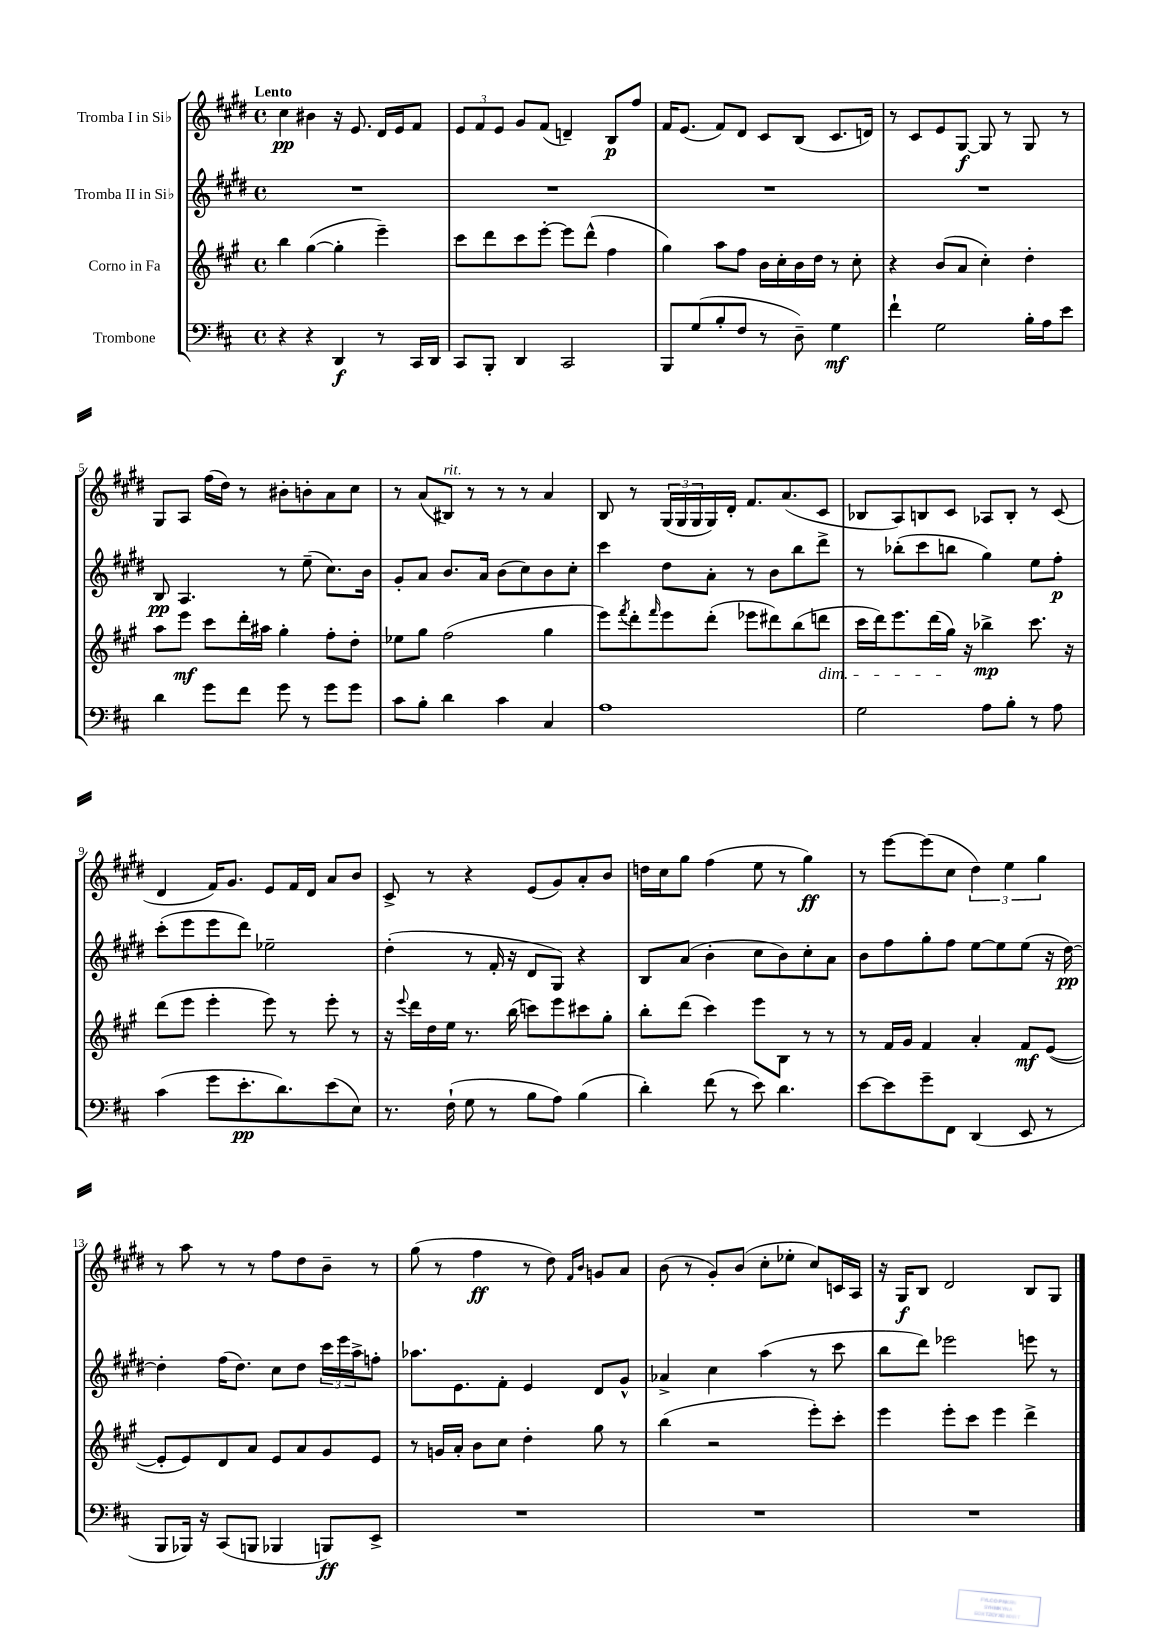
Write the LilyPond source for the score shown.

<<
\new StaffGroup <<
\new Staff = "s0" \with { instrumentName = "Tromba I in Sib" } {
    \clef treble \key e \major \defaultTimeSignature \time 4/4 \tempo "Lento"
    cis''4\pp bis'4 r16 e'8. dis'16 e'16 fis'8 |
    \tuplet 3/2 { e'8 fis'8 e'8 } gis'8 fis'8( d'4--) b8\p fis''8 |
    fis'16 e'8.( fis'8) dis'8 cis'8 b8( cis'8. d'16) |
    r8 cis'8 e'8 gis8~\f gis8 r8 gis8 r8 |
    gis8 a8 fis''16( dis''16) r8 bis'8-. b'8-. a'8 cis''8 |
    r8 a'8( bis8^\markup { \italic "rit." }) r8 r8 r8 a'4 |
    b8 r8 \tuplet 3/2 { gis16( gis16 gis16 } gis16) dis'16-. fis'8. a'8.( cis'8 |
    bes8 a8) b8 cis'8 aes8 b8-. r8 cis'8( |
    dis'4 fis'16) gis'8. e'8 fis'16 dis'16 a'8 b'8 |
    cis'8-> r8 r4 e'8( gis'8) a'8-. b'8 |
    d''16 cis''16 gis''8 fis''4( e''8 r8 gis''4\ff) |
    r8 e'''8~ e'''8( cis''8 \tuplet 3/2 { dis''4) e''4 gis''4 } |
    r8 a''8 r8 r8 fis''8 dis''8 b'8-- r8 |
    gis''8( r8 fis''4\ff r8 dis''8) \grace { fis'16 b'16 } g'8 a'8 |
    b'8( r8 gis'8-.) b'8( cis''8-. ees''8-. cis''8) c'16 a16 |
    r16 gis16\f b8 dis'2 b8 gis8 \bar "|." |
}
\new Staff = "s1" \with { instrumentName = "Tromba II in Sib" } {
    \clef treble \key e \major \defaultTimeSignature \time 4/4
    R1 |
    R1 |
    R1 |
    R1 |
    b8\pp a4. r8 e''8--( cis''8.) b'16 |
    gis'8-. a'8 b'8. a'16 b'8( cis''8) b'8 cis''8-. |
    cis'''4 dis''8 a'8-. r8 b'8 b''8 dis'''8-> |
    r8 bes''8-.( cis'''8 b''8 gis''4) e''8 fis''8-.\p |
    cis'''8-.( e'''8 e'''8 dis'''8) ees''2-- |
    dis''4-.( r8 fis'16-. r16 dis'8 gis8) r4 |
    b8 a'8( b'4-. cis''8 b'8) cis''8-. a'8 |
    b'8 fis''8 gis''8-. fis''8 e''8~ e''8 e''8( r16 dis''16~\pp) |
    dis''4-. fis''16( dis''8.) cis''8 dis''8 \tuplet 3/2 { cis'''16 e'''16 a''16-> } f''8-. |
    aes''8. e'8. fis'8-. e'4 dis'8 gis'8-^ |
    aes'4-> cis''4 a''4( r8 cis'''8 |
    b''8 dis'''8) ees'''2 e'''8 r8 \bar "|." |
}
\new Staff = "s2" \with { instrumentName = "Corno in Fa" } {
    \clef treble \key a \major \defaultTimeSignature \time 4/4
    b''4 gis''4~( gis''4-. e'''4--) |
    cis'''8 d'''8 cis'''8 e'''8~-. e'''8 d'''8-^( fis''4 |
    gis''4) a''8 fis''8 b'16 cis''16-. b'16 d''16 r8 cis''8-. |
    r4 b'8( a'8 cis''4-.) d''4-. |
    a''8 e'''8\mf cis'''8 d'''16-. ais''16 gis''4-. fis''8-. d''8-. |
    ees''8 gis''8 fis''2( gis''4 |
    e'''8) \acciaccatura { fis'''8 } d'''8-. \grace { fis'''16 } e'''8 d'''8-.( ees'''8 dis'''8) b''8( d'''8\dim |
    cis'''16 d'''16) e'''8. d'''16( gis''16\!) r16 bes''4->\mp cis'''8. r16 |
    d'''8( e'''8 e'''4-. e'''8) r8 e'''8-. r8 |
    r16 \appoggiatura { e'''8 } d'''16 d''16 e''16 r8. b''16( c'''8) e'''8 cis'''8 gis''8-. |
    b''8-. d'''8( cis'''4) e'''8 b8 r8 r8 |
    r8 fis'16 gis'16 fis'4 a'4-. fis'8\mf e'8~( |
    e'8-. e'8) d'8 a'8 e'8 a'8 gis'8 e'8 |
    r8 g'16 a'16-. b'8 cis''8 d''4-. gis''8 r8 |
    b''4( r2 e'''8-.) cis'''8-. |
    e'''4 e'''8-. cis'''8 e'''4 d'''4-> \bar "|." |
}
\new Staff = "s3" \with { instrumentName = "Trombone" } {
    \clef bass \key d \major \defaultTimeSignature \time 4/4
    r4 r4 d,4\f r8 cis,16 d,16 |
    cis,8 b,,8-. d,4 cis,2 |
    b,,8 g8( b8-. fis8 r8 d8--) g4\mf |
    fis'4-! g2 b16-. a16 e'8 |
    d'4 g'8 fis'8 g'8 r8 g'8 g'8 |
    cis'8 b8-. d'4 cis'4 cis4 |
    a1 |
    g2 a8 b8-. r8 a8 |
    cis'4( g'8 e'8.-.\pp d'8.) e'8( e8) |
    r8. fis16-!( g8 r8 b8 a8) b4( |
    d'4-.) fis'8( r8 e'8) d'4. |
    e'8~ e'8 g'8-- fis,8 d,4( e,8 r8 |
    b,,8 bes,,16) r16 cis,8( b,,8 bes,,4 b,,8\ff) e,8-> |
    R1 |
    R1 |
    R1 \bar "|." |
}
>>
>>
